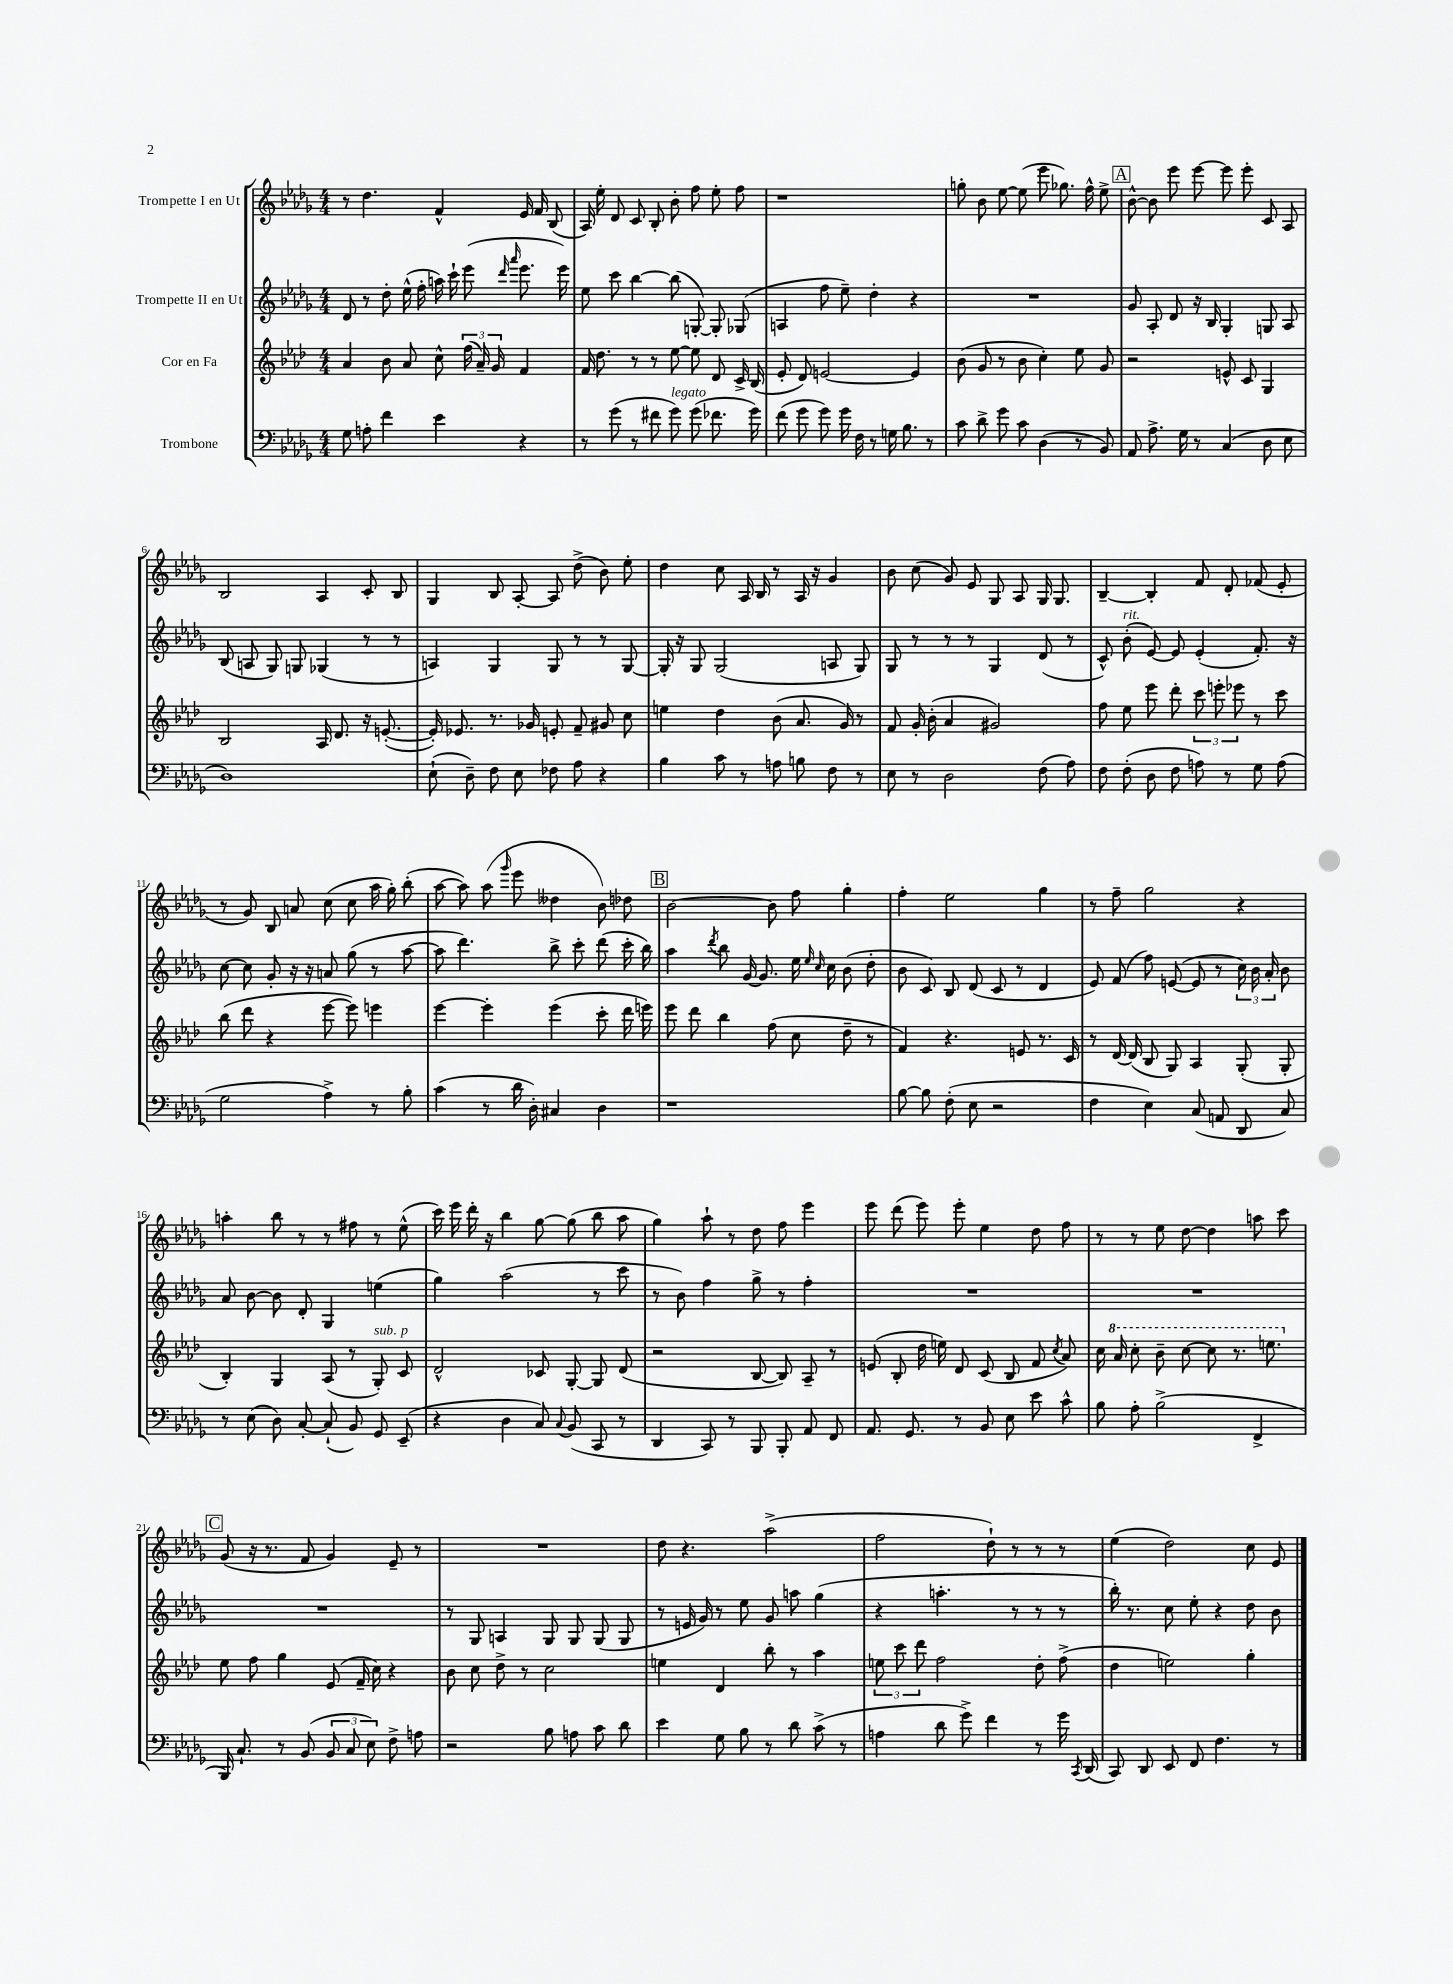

**kern	**kern	**kern	**kern
*staff4	*staff3	*staff2	*staff1
*clefF4	*clefG2	*clefG2	*clefG2
*k[b-e-a-d-g-]	*k[b-e-a-d-]	*k[b-e-a-d-g-]	*k[b-e-a-d-g-]
*M4/4	*M4/4	*M4/4	*M4/4
8G-\	4a-/	8d-/	8r
8A'\	.	8r	4.dd-\
4f\	8b-\	8dd-'\	.
.	8a-/	(16ee-^^\	.
.	.	16ff'\	.
4e-\	8cc^^\	16aa\)	4f^^/
.	.	16ccc`\	.
.	(24ff\	(8eee-\	.
.	24a-~/)	.	.
.	24g/	.	.
.	.	16qqddd-/	.
.	.	16qqaaa-/	.
4r	4f/	8.eee-\	16e-/
.	.	.	16f/
.	.	.	(8B-/
.	.	16eee-\)	.
=	=	=	=
8r	16f/	8ee-\	16A-/)
.	8.dd-\	.	16ee-'\
(8g-\	.	8ccc\	8d-/
8r	8r	[4bb-\	8c/
8f#\	8r	.	8B-'/
8g-\)	[8ee-\	(8bb-\]	8b-'\
(8g-\	8ee-\]	[8G'/)	8ff\
8.f-\	8d-/	8G'/]	8ee-'\
.	16c^/	(8G-/	8ff\
16g-\)	(16B-/	.	.
=	=	=	=
(8f\	8e-'/	4A/	1r
8g-\	8d-/)	.	.
8g-\)	[2e/	8ff\	.
16g-\	.	8ee-~\)	.
16F\	.	.	.
8r	.	4dd-'\	.
16G\	.	.	.
8.B-\	.	.	.
.	4e/]	4r	.
8r	.	.	.
=	=	=	=
8c\	(8b-\	1r	8gg'\
8d-^\	8g/	.	8b-\
8g-\	8r	.	[8ee-\
8c\	8b-\	.	(8ee-\]
(4D-\	4cc'\)	.	8eee-\
.	.	.	8.gg-\)
8r	8ee-\	.	.
.	.	.	16ff^^\
8BB-/)	8g/	.	8ee-^\
=	=	=	=
8AA-/	2r	8g-/	[8b-^^\
8.A-^\	.	8A-'/	8b-\]
.	.	8d-/	8eee-\
16G-\	.	.	.
8r	.	16r	[8eee-\
.	.	16B-/	.
(4C/	8e^^/	4G-'/	8eee-\]
.	8c/	.	8eee-'\
8D-\	4G/	8G/	8c/
8E-\	.	8A-/	8A-/
=	=	=	=
1D-)	2B-/	(8B-/	2B-/
.	.	8A/	.
.	.	8G-/)	.
.	.	8G/	.
.	16A-/	(4G-/	4A-/
.	8.d-/	.	.
.	16r	8r	8c'/
.	([8.e'/	.	.
.	.	8r	8B-/
=	=	=	=
(8E-`\	16e'/])	4A/)	4G-/
.	8.e-/	.	.
8D-~\)	.	.	.
8F\	8.r	4G-/	8B-/
8E-\	.	.	[8A-'/
.	16g-/	.	.
8F-\	8e'/	8G-/	8A-/]
8A-\	8f~/	8r	(8dd-^\
4r	8g#/	8r	8b-\)
.	8cc\	[8G-/	8ee-'\
=	=	=	=
4B-\	4ee\	16G-'/]	4dd-\
.	.	16r	.
.	.	8G-/	.
8c\	4dd-\	(2G-/	8cc\
8r	.	.	16A-/
.	.	.	16B-/
8A\	(8b-\	.	8r
8B\	8.a-/	.	16A-/
.	.	.	16r
8F\	.	8A/	4g-/
.	16g/)	.	.
8r	8r	8G-/)	.
=	=	=	=
8E-\	8f/	8G-/	8b-\
8r	16g'/	8r	(8cc\
.	(16b-'\	.	.
2D-\	4a-/	8r	8g-/)
.	.	8r	8e-/
.	2g#/)	4G-/	8G-/
.	.	.	8A-/
(8F\	.	(8d-/	16G-/
.	.	.	8.G-/
8A-\)	.	8r	.
=	=	=	=
8F\	8ff\	8c^^/)	[4B-~/
(8F'\	8ee-\	(8b-'\	.
8D-\	8eee-\	[8e-/)	4B-'/]
8F\	8ddd-'\	8e-/]	.
8A\)	12ccc\	(4e-'/	8f/
.	12eee'\	.	.
8r	.	.	8d-'/
.	12eee-\	.	.
8G-\	8r	8.f'/)	(8f-/
(8A\	8ccc\	.	8e-'/
.	.	16r	.
=	=	=	=
2G-\	(8bb-\	[8cc\	8r
.	8ddd-\	8cc\]	8g-/)
.	4r	8g-'/	8B-/
.	.	16r	8a/
.	.	16r	.
4A-^\)	[8eee-\	8a/	(8cc\
.	8eee-\])	(8gg-\	8cc\
8r	4eee\	8r	16aa-\
.	.	.	16gg-'\)
8B-'\	.	[8aa-\	(8bb-'\
=	=	=	=
(4c\	[4eee-\	8aa-\]	[8aa-\
.	.	4.ddd-\)	8aa-\])
8r	4eee-'\]	.	(8aa-\
.	.	.	16qqggg-/
16d-\	.	.	8eee-\
16D-'\)	.	.	.
4C#/	(4eee-\	8bb-^\	4dd--\
.	.	8ccc'\	.
4D-\	8ccc'\	(8ddd-\	8b-\)
.	16ddd-\	16ccc'\	8dd-\
.	16eee\)	16bb-\)	.
=	=	=	=
1r	8eee-\	4aa-\	[2b-\
.	8ddd-\	.	.
.	.	8qddd-/	.
.	4bb-\	8bb-\	.
.	.	[16g-/	.
.	.	8.g-/]	.
.	(8ff\	.	8b-\]
.	8cc\	16ee-\	8ff\
.	.	16qqee-/	.
.	.	16qqcc/	.
.	.	16cc\	.
.	8dd-~\	(8b-\	4gg-'\
.	8r	8dd-'\	.
=	=	=	=
[8B-\	4f/)	8b-\	4ff'\
8B-\]	.	8c/)	.
(8F'\	4.r	8B-/	2ee-\
8E-\	.	(8d-/	.
2r	.	8c/	.
.	8e/	8r	.
.	8.r	4d-/	4gg-\
.	16c/	.	.
=	=	=	=
4F\	8r	8e-/)	8r
.	[16d-/	(8f/	8ff~\
.	(16d-/]	.	.
4E-\)	8B-/	8ff\)	2gg-\
.	8G/)	([8e/	.
(8C/	4A-/	8e/]	.
8AA/	.	8r	.
8DD-/	(8G'/	24cc\)	4r
.	.	24b-\	.
.	.	24a-'/	.
8C/)	8G'/	8b-\	.
=	=	=	=
8r	4B-'/)	8a-/	4aa'\
(8E-\	.	[8b-\	.
8D-\)	4G/	8b-\]	8bb-\
[8C'/	.	8d-'/	8r
(8C`/]	(8A-/	4G-/	8r
8BB-/)	8r	.	8ff#\
8GG-/	8G'/)	(4ee\	8r
(8EE-~/	8c/	.	(8ee-^^\
=	=	=	=
4r	2d-^^/	4gg-\)	16ccc\)
.	.	.	16eee-\
.	.	.	16ddd-'\
.	.	.	16r
4D-\	.	(2aa-\	4bb-\
8C/)	8c-/	.	[8gg-\
8qqC/	.	.	.
(8BB-/	[8G'/	.	(8gg-\]
8CC/	8G/]	8r	8bb-\
8r	(8d-/	8ccc\	8aa-\
=	=	=	=
4DD-/	2r	8r	4gg-\)
.	.	8b-\)	.
8CC/)	.	4ff\	8aa-`\
8r	.	.	8r
8BBB-/	[8B-/	8gg-^\	8dd-\
8BBB-'/	8B-/])	8r	8ff\
8AA-/	8A-~/	4ff'\	4eee-\
8FF/	8r	.	.
=	=	=	=
8.AA-/	(8e/	1r	8eee-\
.	8B-'/	.	(8ddd-\
8.GG-/	.	.	.
.	16dd-\	.	8eee-\)
.	16ee\)	.	.
8r	8d-/	.	8eee-'\
8BB-/	(8c/	.	4ee-\
8E-\	8B-/	.	.
8e-\	8f/	.	8dd-\
.	8qcc/	.	.
8c^^\	8a-/)	.	8ff\
=	=	=	=
8B-\	16cc\	1r	8r
.	16aa-/	.	.
8A-'\	8ccc'\	.	8r
(2B-^\	8bb-~\	.	8ee-\
.	[8ccc\	.	[8dd-\
.	8ccc\]	.	4dd-\]
.	8.r	.	.
4FF^/	.	.	8aa\
.	8.eee\	.	.
.	.	.	8ccc\
=	=	=	=
16BBB-/)	8ee-\	1r	(8g-/
8.C`/	.	.	.
.	8ff\	.	16r
.	.	.	8.r
8r	4gg\	.	.
(8BB-/	.	.	8f/
12BB-/	(8e-/	.	4g-/)
12C/	.	.	.
.	16f~/	.	.
12E-\)	.	.	.
.	16cc\)	.	.
8F^\	4r	.	8e-~/
8A\	.	.	8r
=	=	=	=
2r	8b-\	8r	1r
.	8cc\	8G-/	.
.	8dd-^\	4A/	.
.	8r	.	.
8B-\	2cc\	8G-/	.
8A\	.	8G-/	.
8c\	.	(8G-/	.
8d-\	.	8G-/	.
=	=	=	=
4e-\	4ee\	8r	8dd-\
.	.	16e/	4.r
.	.	16g-/)	.
8G-\	4d-/	8r	.
8B-\	.	8ee-\	.
8r	8bb-'\	8g-/	(2aa-^\
8d-\	8r	8aa\	.
(8c^\	4aa-\	(4gg-\	.
8r	.	.	.
=	=	=	=
4A\	12ee\	4r	2ff\
.	12ccc\	.	.
.	12ddd-\	.	.
8d-\	2ff\	4.aa'\	.
8g-^\)	.	.	.
4f\	.	.	8dd-`\)
.	.	8r	8r
8r	8dd-'\	8r	8r
16g-\	(8ff^\	8r	8r
8qCC/	.	.	.
(16DD-/	.	.	.
=	=	=	=
8CC/)	4dd-\	16bb-'\)	(4ee-\
.	.	8.r	.
8DD-/	.	.	.
8EE-/	2ee\)	8cc\	2dd-\)
8FF/	.	8ee-'\	.
4.F\	.	4r	.
.	4gg'\	8dd-\	8cc\
8r	.	8b-\	8e-/
==	==	==	==
*-	*-	*-	*-
